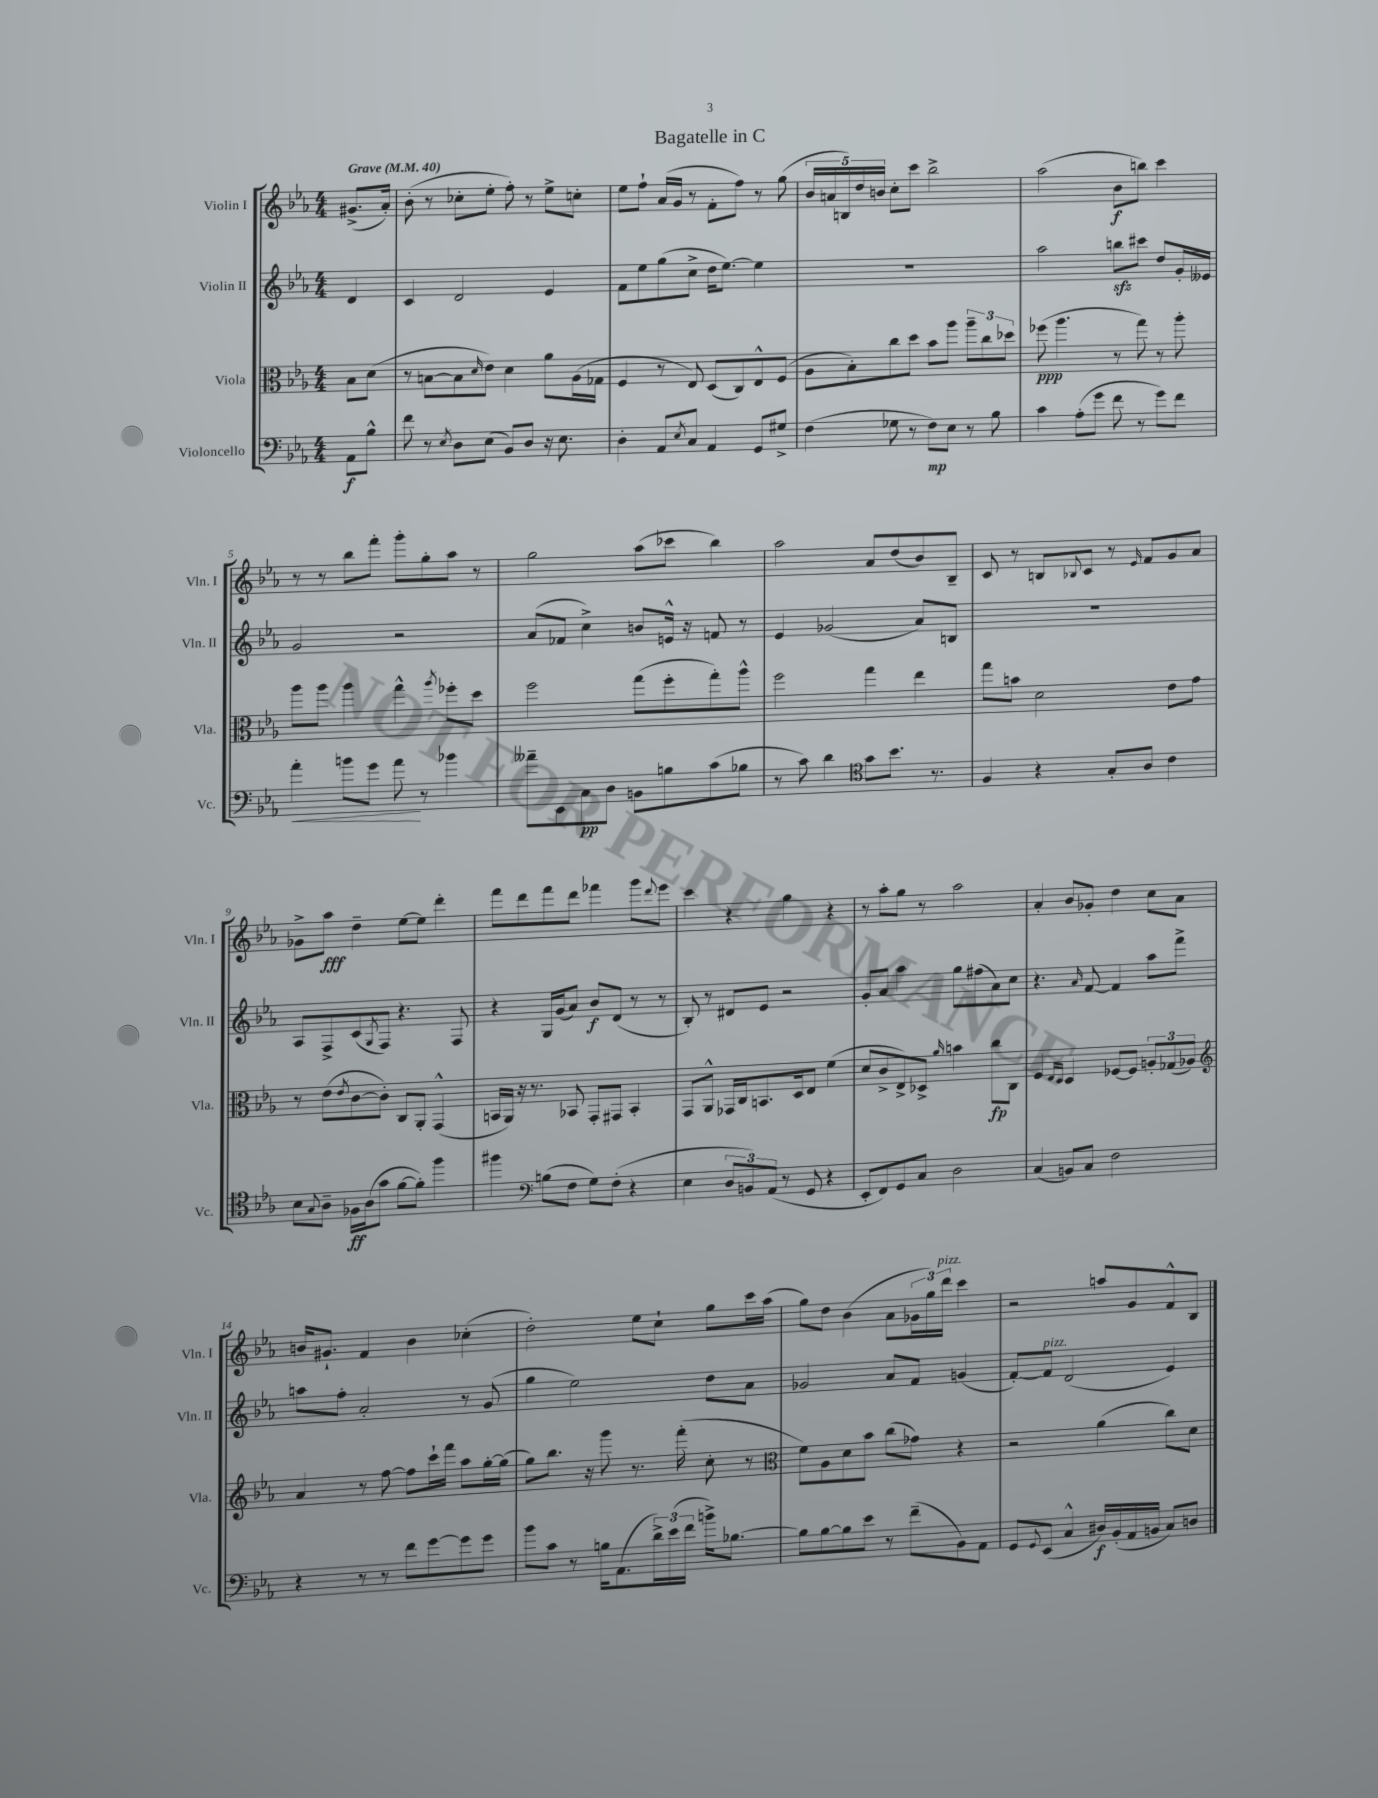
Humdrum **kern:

**kern	**kern	**kern	**kern
*staff4	*staff3	*staff2	*staff1
*clefF4	*clefC3	*clefG2	*clefG2
*k[b-e-a-]	*k[b-e-a-]	*k[b-e-a-]	*k[b-e-a-]
*M4/4	*M4/4	*M4/4	*M4/4
*MM40	*MM40	*MM40	*MM40
8AA-	8B-	4d	(8.g#^
8B-^^	(8d	.	.
.	.	.	16a-')
=	=	=	=
8f	8r	4c	(8b-'
8r	[8B	.	8r
8qE-	.	.	.
8D	8B]	2d	8cc-'
.	16qqd	.	.
(8E-	8e-)	.	8ee-'
8BB-)	4d	.	8ff')
8D	.	.	8r
16r	8a-	4e-	8ee-^
8.E-	.	.	.
.	(16A-	.	8cc'
.	16G-	.	.
=	=	=	=
4D'	4F	8f	8ee-
.	.	8ee-	8ff`
8AA-	8r	(8gg	(16a-
.	.	.	16g
8qE-	.	.	.
8C	8E-)	8cc^	8r
4AA-	(8D	16dd	8f'
.	.	[8.ee-)	.
.	8C)	.	8ff)
8GG	8E-^^	4ee-]	8r
8G#^	(8F	.	(8gg
=	=	=	=
(4F	8A-	1r	20b-
.	.	.	20a
.	.	.	20B)
.	8B-')	.	.
.	.	.	20dd
.	.	.	20b
8G-	8cc	.	8cc'
8r	8dd	.	8ccc
8F)	8b-	.	2bb-^
8E-	8aa-	.	.
8r	12aa-~	.	.
.	12cc	.	.
8B-	.	.	.
.	12dd-	.	.
=	=	=	=
4c	(8ff-	2aa-	(2aa-
.	4.aa-	.	.
(8A-'	.	.	.
8g	.	.	.
8f	8r	8bb	8b-
8r	8gg)	8ccc#	8bb)
8g)	8r	8dd	4ccc
8f	8aa-'	16g'	.
.	.	16e--	.
=	=	=	=
4a-'	8aa-	2g	8r
.	8aa-	.	8r
8b	4aa-	.	8bb-
8g	.	.	8fff'
8a-	4gg^^	2r	8ggg'
8r	.	.	8gg'
.	8qaa-	.	.
4b-	8ff-'	.	8aa-
.	8dd	.	8r
=	=	=	=
8a--~	2ff	(8a-	2gg
8EE-	.	8f-	.
8C	.	4cc^)	.
8D	.	.	.
8BB	(8gg	8b	(8aa-
8B	8ff'	16e^^	8ccc-
.	.	16r	.
(8c	8gg')	8f	4bb-)
8B-	8aa-^^	8r	.
=	=	=	=
8r	2ff	4e-	2aa-
8c)	.	.	.
4d	.	(2g-	.
*clefC4	*	*	*
8g	4gg	.	8a-
8.b-	.	.	(8dd
.	4ee-	8a-)	8b-)
8.r	.	.	.
.	.	8B	8B-~
=	=	=	=
4F	8gg	1r	8c
.	8b	.	8r
4r	2d	.	8B
.	.	.	8qqB-
.	.	.	8c
8G'	.	.	8r
.	.	.	16qqe-
8A-	.	.	8f
4c	8e-	.	8g
.	8g	.	8a-
=	=	=	=
8B-	8r	8A-	8g-^
8qqG	.	.	.
8A-~	(8e-	8F^	8aa-
.	8qe-	.	.
16F-	[8c	(8c	4dd~
(16A-	.	.	.
.	.	8qG	.
8g	8c'])	8F)	.
[8f	8C	4.r	[8ee-
8f'])	8AA-'	.	8ee-]
4ff	(4GG^^	.	4ddd'
.	.	8F	.
=	=	=	=
4ff#	16BB	4r	8fff
.	16AA-)	.	.
.	16r	.	8ddd
.	8.r	.	.
*clefF4	*	*	*
(8B	.	16G	8fff
.	.	(16g	.
8F	8BB-	8a-)	8ddd
8G)	8GG'	8b-	4fff-
(8F'	8GG#	(8d	.
4r	4BB-'	8r	8ggg
.	.	.	8qqddd
.	.	8r	8eee-
=	=	=	=
4E-	8GG	8B-')	4ccc
.	8AA-^^	8r	.
12D	16GG-	8d#	4r
.	16C	.	.
12BB)	.	.	.
.	8.BB	8e-	.
(12AA-	.	.	.
8r	.	2r	4gg
.	16D	.	.
8GG	8E-	.	.
4r	(4f	.	4r
=	=	=	=
8EE-'	8d	8g'	8r
8FF)	8c^	8a-	8aa-'
8GG	8E-^)	4aa-	8gg
8C	8D-^	.	8r
.	16qqa-	.	.
2D	4b	8gg	2aa-
.	.	(8ff#	.
.	8cc	8a-)	.
.	8C	8cc	.
=	=	=	=
(4C	4F	4.r	4a-'
.	16qqE-	.	.
.	16qqD	.	.
8BB)	4D	.	8b-
.	.	16qqa-	.
8C	.	[8f	8g-'
2F	[8F-	4f]	4dd
.	8F-]	.	.
.	12A'	8aa-	8cc
.	(12G-	.	.
.	.	8fff^	8a-
.	12A-)	.	.
=	=	=	=
*	*clefG2	*	*
4r	4a-	8aa	16b
.	.	.	8.g#`
.	.	8ff'	.
8r	8r	2a-'	4f
8r	[8ff	.	.
8f	8ff]	.	4b
[8g	16ccc`	.	.
.	16fff	.	.
8g]	8aa-	8r	(4cc-'
8g	[16gg'	(8g	.
.	(16gg]	.	.
=	=	=	=
8b-	8gg)	4gg	2dd')
8c	8.bb-	.	.
8r	.	2ee-)	.
.	16r	.	.
16B	8ggg	.	.
(8.AA-	.	.	.
.	8.r	.	8ee-
24d^)	.	.	8cc`
(24e-	.	.	.
.	(16fff'	.	.
24f	.	.	.
16b^)	8cc'	8dd	8gg
[8.B-	.	.	.
.	8r	8a-	16ccc
.	.	.	(16aa-
=	=	=	=
*	*clefC3	*	*
8B-]	8f)	2g-	8gg)
[8B-	8A-	.	8dd
8B-]	8d	.	(4b-
8e-	8b-	.	.
8r	(8cc	8a-	8a-
(8f~	8g-)	8f	24g-
.	.	.	24gg)
.	.	.	24ddd
8BB-)	4r	(4g	4ccc
8AA-	.	.	.
=	=	=	=
8GG	2r	[8f')	2r
8qqGG	.	.	.
(8EE-	.	8f]	.
4C^^	.	(2d	.
16D#)	(4a-	.	8aa
(16BB-'	.	.	.
16AA-	.	.	8g
16BB	.	.	.
8C)	8cc)	4e-)	8f^^
8D	8d	.	8B-
==	==	==	==
*-	*-	*-	*-
